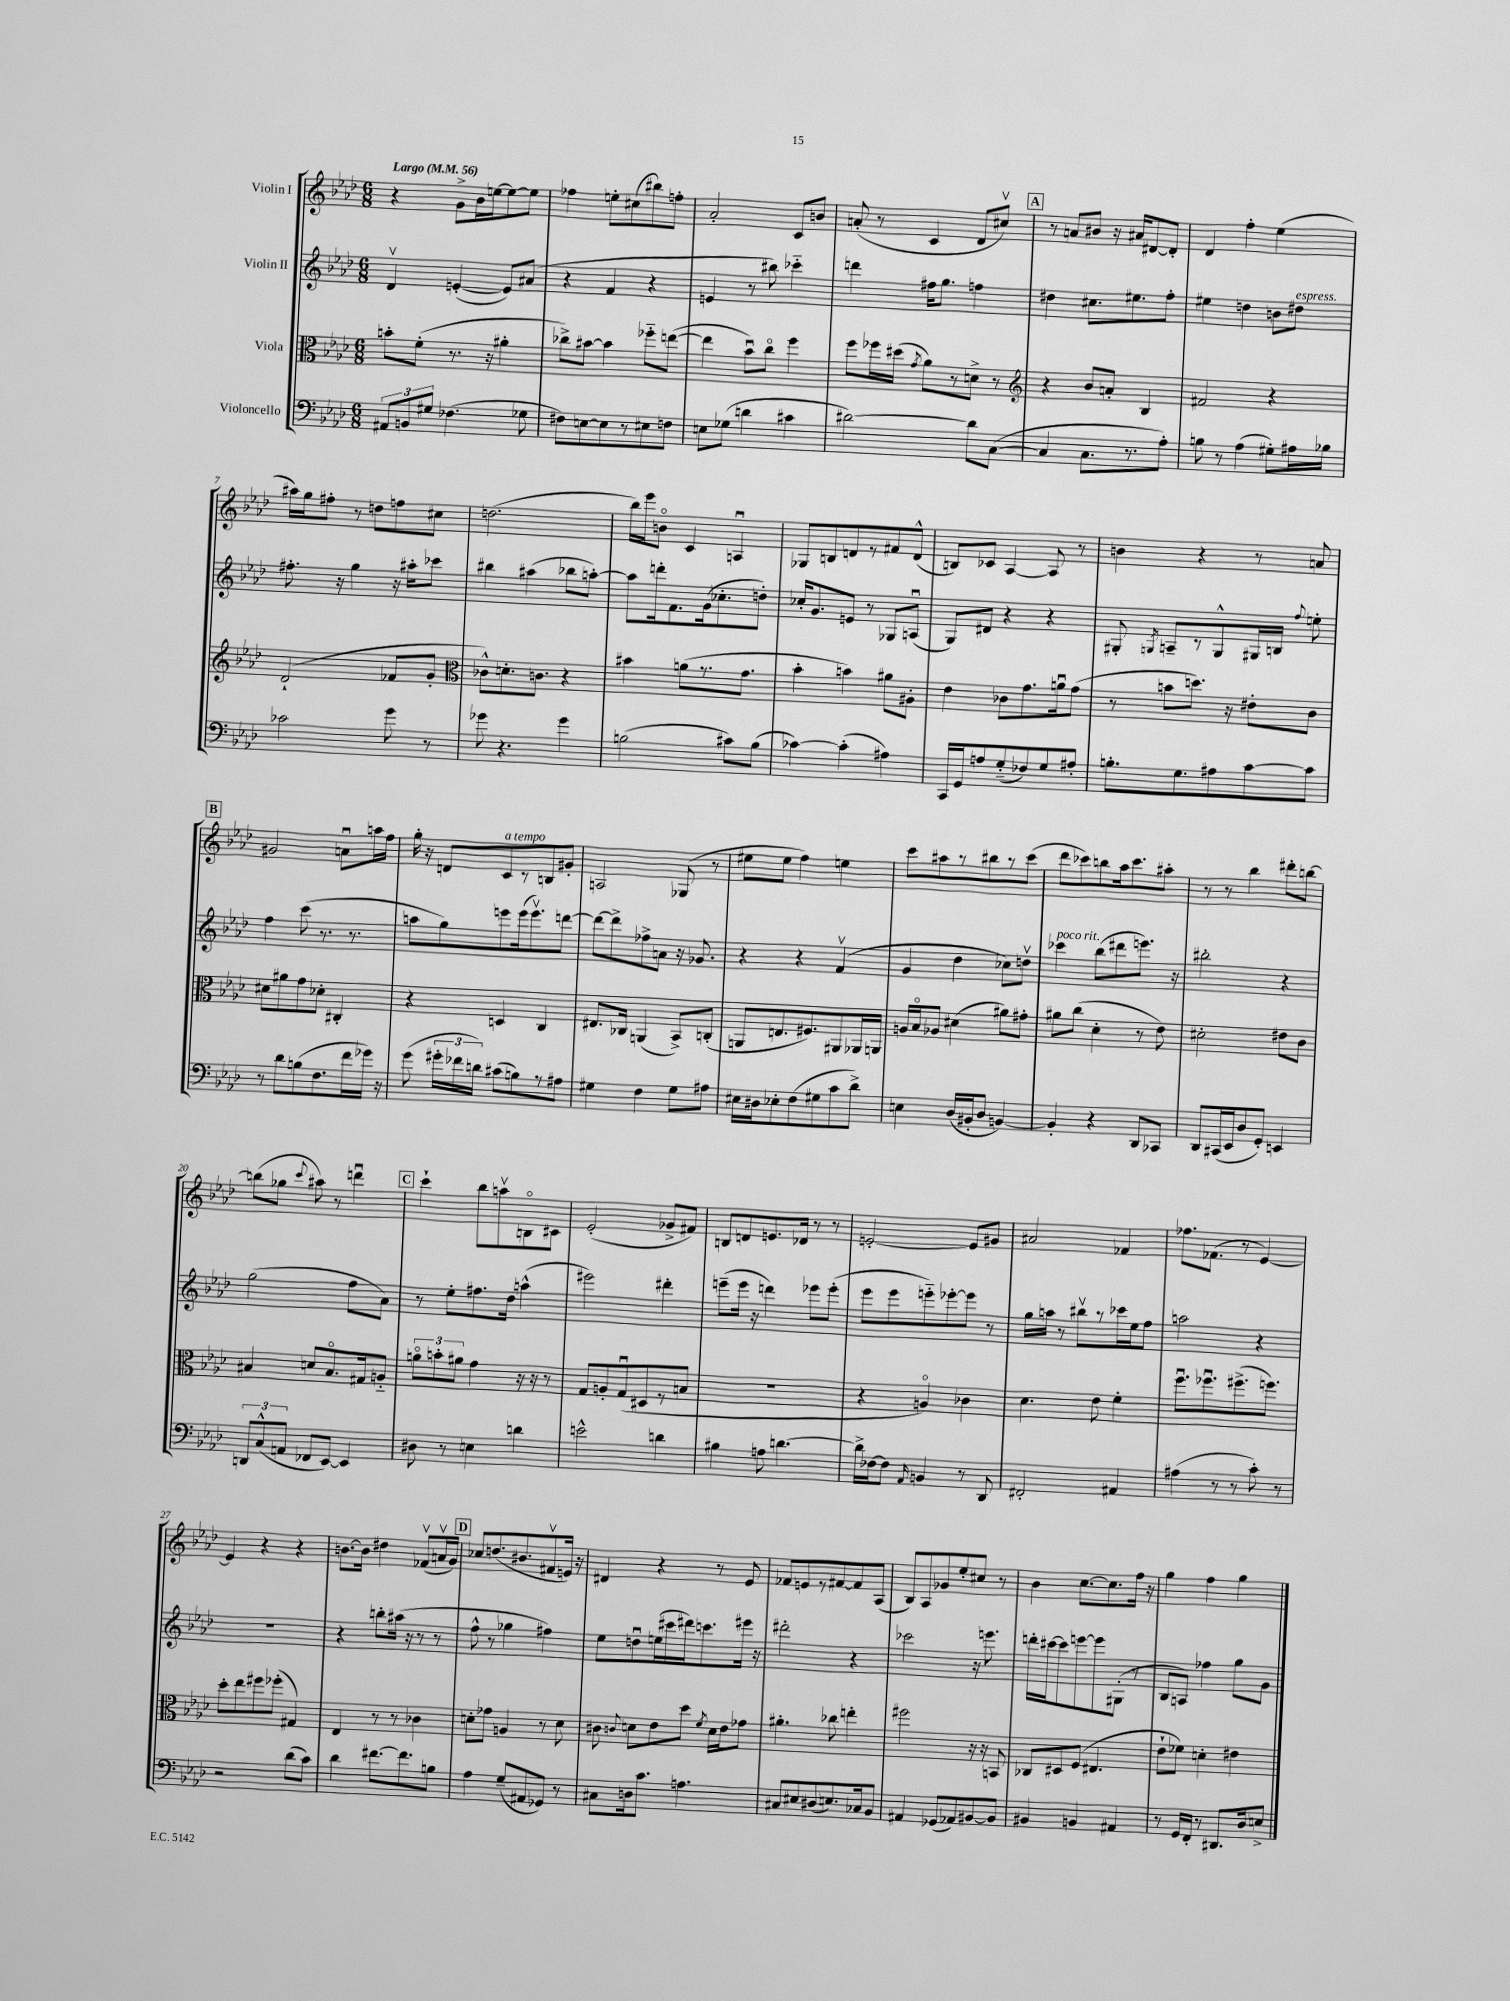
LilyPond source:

<<
\new StaffGroup <<
\new Staff = "s0" \with { instrumentName = "Violin I" } {
    \clef treble \key aes \major \numericTimeSignature \time 6/8 \tempo "Largo" 4 = 56
    \autoBeamOff r4 g'8[-> bes'16 e''16~ e''8~ e''8] |
    fes''4 e''8[-. cis''8( bis''8) f''8]-. |
    aes'2-. c'8[ b'8] |
    a'8-.( r8 c'4 des'8[ cis''8]\upbow) |
    \mark \markup { \box "A" } r8 a'8[ bis'8] r16 ais'16[ dis'8~ dis'8]-. |
    des'4 f''4-. ees''4( |
    ais''16[) g''16 fis''8]-. r8 d''8[ f''8 cis''8] |
    d''2.( |
    bes''16[) ees'''16 b'8]\flageolet c'4 a4\downbow |
    ges8[ b8 d'8 r8 fis'8 d'8]-^( |
    b8[) ces'8] aes4~ aes8 r8 |
    b'4 r4 r8 a'8 |
    \mark \markup { \box "B" } gis'2 a'8[\downbow a''16 f''16] |
    g''16-. r16 d'8[ c'8^\markup { \italic "a tempo" } r8 b8 gis'8]-. |
    a2 ges8( r8 |
    eis''8[ eis''8] f''4) e''4 |
    c'''8[ ais''8 r8 bis''8 r8 c'''8]( |
    des'''8[ ces'''8) b''8 aes''16 ces'''8. ais''8]-. |
    r8 r8 bes''4 dis'''8[-. b''8]~ |
    b''8[( ges''8] \appoggiatura { c'''8 } ais''8) r8 d'''4\downbow |
    \mark \markup { \box "C" } c'''4-! bes''8[ a''8\upbow b8\flageolet cis'8] |
    ees'2-.( ges'8[-> fis'8]) |
    b8[ d'8 e'8. des'16] r8 r8 |
    e'2~-. e'8[ gis'8] |
    ais'2 fes'4 |
    fes''8.[ fes'8.]( r8 ees'4~) |
    ees'4 r4 r4 |
    b'8.[~ b'16] dis''4 fes'8[\upbow( a'16\upbow g'16]) |
    \mark \markup { \box "D" } ces''8[ d''8.( bis'8. fis'8\upbow e'16]) r16 |
    dis'4 r4 r8 ees'8 |
    fes'8[ e'8 r8 fis'8~ fis'8 aes8]( |
    bes8[) aes8 ges'8 ees''8-. cis''8] r8 |
    bes'4 c''8.[~ c''8. f''16] r16 |
    g''4 f''4 g''4 \bar "|." |
}
\new Staff = "s1" \with { instrumentName = "Violin II" } {
    \clef treble \key aes \major \numericTimeSignature \time 6/8
    \autoBeamOff des'4\upbow e'4~-.( e'8[) ais'8]( |
    r4 f'4 r4 |
    e'4 r8 bis''8) ces'''4-_ |
    d'''4 fis''16[ g''8.] f''4 |
    \mark \markup { \box "A" } dis''4 cis''8.[ eis''8. f''8]-. |
    eis''4 d''4 b'8[ dis''8]^\markup { \italic "espress." } |
    fis''8.-. r16 g''4 r16 ais''16[-. ces'''8] |
    bis''4 ais''4( bes''8[ a''8]~-.) |
    a''8[ d'''16-. f'8. g'16( ces''8.-. d''8]-.) |
    ces''16[-. g'8. e'8] r8 ges8[ a8]\downbow( |
    g8[) dis'8] r4 r4 |
    gis8-. \acciaccatura { g8 } a8[-- r8 g8-^ gis16 b16] \appoggiatura { f''8 } e''8-. |
    \mark \markup { \box "B" } f''4 c'''8( r8. r8. |
    a''8[ g''8) e'''8 e'''16( e'''8.\upbow) d'''8]~ |
    d'''8[~ d'''8-> fes''8-> a'8] r16 ges'8. |
    r4 r4 f'4\upbow( |
    g'4 des''4 ces''8[) d''8]\upbow |
    ces'''4^\markup { \italic "poco rit." } bes''8[( dis'''8 e'''8.]) r16 |
    bis''2-. r4 |
    g''2( f''8[ aes'8]) |
    \mark \markup { \box "C" } r8 ees''8[-. fis''8. des''16] a''4-^( |
    eis'''2) dis'''4-. |
    e'''8[--( e'''16] r16 d'''4) ees'''8[ ees'''8]-.( |
    ees'''8[ ees'''8 e'''8-_) ees'''8~-. ees'''8] r8 |
    g''16[ a''16] r8 bis''8[\upbow r8 ces'''16 ees''16 f''8] |
    a''2 r4 |
    R2. |
    r4 b''8[-. ais''16]( r16 r8 r8 |
    \mark \markup { \box "D" } f''8-^ r8 ges''4 fis''4) |
    ees''8[ d''8\downbow e''16( cis'''16 dis'''16) c'''8. eis'''16] r16 |
    dis'''2-. r4 |
    ces'''2 r16 e'''8. |
    d'''16[-. cis'''16~ cis'''8 e'''8~ e'''8 gis8]-.( r8 |
    bes8[ a8]) fes''4 g''8[ g'8] \bar "|." |
}
\new Staff = "s2" \with { instrumentName = "Viola" } {
    \clef alto \key aes \major \numericTimeSignature \time 6/8
    \autoBeamOff b'8[-. f'8]-.( r8. r16 ais'4-. |
    ces''8[->) bis'8]~ bis'4 fes''8[-_ e''8]~( |
    e''4 bes'8[\downbow) c''8]\flageolet f''4 |
    f''8[ fes''16 dis''16]( \acciaccatura { g'8 } aes'8[) r8 d'8]-> r8 |
    \mark \markup { \box "A" } \clef treble r4 bes'8[ a'8]-. bes4 |
    fis'2 r4 |
    des'2-!( fes'8[ g'8]-. |
    \clef alto ces'8[-^) d'8.-. c'8.] r4 |
    bis'4 a'8[( r8. g'8.] |
    bes'4-. b'4) ais'8[ ais8]-. |
    ees'4 ces'8[ g'8. a'16\downbow g'8]( |
    r8 b'8[ d''8.]) r16 eis'8[-. c'8] |
    \mark \markup { \box "B" } dis'8[ ais'8 g'8 des'8]-. cis4-. |
    r4 d4 c4 |
    eis8.[ ces16] a,4( bes,8[->) c8]-.( |
    a,8[ e8. fis8.) ais,8 aes,16 a,16] |
    a16[ bes16\flageolet aes8] dis'4( ais'8[) gis'8]-. |
    ais'8[ c''8]( des'4-. r8 ees'8) |
    dis'2-. eis'8[ c'8] |
    bis4 d'8[ bis8.\flageolet gis16 a8]-_ |
    \mark \markup { \box "C" } \tuplet 3/2 { a'8[\flageolet b'8-. ais'8] } g'4 r16 r16 r8 |
    g8[ a8-. g8\downbow( dis8 r8 b8] |
    R2. |
    r4 a4\flageolet) ces'4 |
    des'4. ees'8 f'4-. |
    f''8.[\downbow fes''8.\downbow fis''8.->( f''8.]) |
    des''8[-. ees''8 fis''8 fes''8]-.( gis4) |
    ees4 r8 r8 ces'4 |
    \mark \markup { \box "D" } d'8[-. ges'8] a4 r8 d'8 |
    cis'8 \appoggiatura { c'8 } d'8[ ees'8 des''8] \acciaccatura { f'8 } d'16[ ees'16 ges'8] |
    ais'4.-. ces''8 e''4-. |
    fis''2 r16 r16 b,8 |
    ces8[ dis8 f8]( eis4. |
    ees'8[-! fes'8]) d'4-. eis'4 \bar "|." |
}
\new Staff = "s3" \with { instrumentName = "Violoncello" } {
    \clef bass \key aes \major \numericTimeSignature \time 6/8
    \autoBeamOff \tuplet 3/2 { ais,8[ b,8 gis8] } fes4.( ges8 |
    fis8[) e8~ e8 r8 eis8 f8] |
    e8[ ges8]( d'4 cis'4 |
    dis'2~) dis'8[ c8]~( |
    \mark \markup { \box "A" } c4 c8.[ r8. aes8]-.) |
    b8 r8 aes4( gis8[-.) ais16 bes16] |
    ces'2 g'8 r8 |
    ges'8 r4. ges'4 |
    b2( cis'8[) b8]( |
    ces'4~) ces'4-.( ais4) |
    c,16[ g,16 a8 g8-_( fes8) g8 ais8]-. |
    b8.[-. g8. ais8 c'8~ c'8] |
    \mark \markup { \box "B" } r8 des'8[ b8( f8. f'16 ges'16]) r16 |
    g'8( \tuplet 3/2 { gis'16[-. fes'16 d'16]) } cis'8[( b8) r8 ais8] |
    gis4 f4 gis8[ ais8] |
    eis16[ dis16 ees8-. f8( gis8 c'8 des'8]->) |
    e4 des16[( bis,16-. des8] b,4~) |
    b,4-. r4 des,8[ ces,8] |
    des,8[ cis,16( ees,16 des8 g,8]-.) e,4 |
    \tuplet 3/2 { d,8[ c8-^( a,8] } fes,8[ ees,8]~) ees,4 |
    \mark \markup { \box "C" } dis8 r8 e4 d'4 |
    e'2-^ d'4 |
    bis4 a8 d'4.~ |
    d'16[-> fes16~ fes8] \grace { aes,16 } b,4 r8 des,8 |
    fis,2-. ais,4 |
    ais4( r8 r8 c'8-.) r8 |
    r2 des'8[( c'8]) |
    des'4 fis'8.[~ fis'8. b8] |
    \mark \markup { \box "D" } aes4 g8[--( ais,8 ges,8]) r8 |
    cis8[ d16 c'8.] a4. |
    cis8[ eis8 dis8( e8.) ces16 bes,8] |
    ais,4 ges,8[( aes,8) bis,8~ bis,8] |
    bis,4 b,4 ais,4 |
    r8 g,16[ f,16]-. r8 dis,8.[ des16 e8]-> \bar "|." |
}
>>
>>
